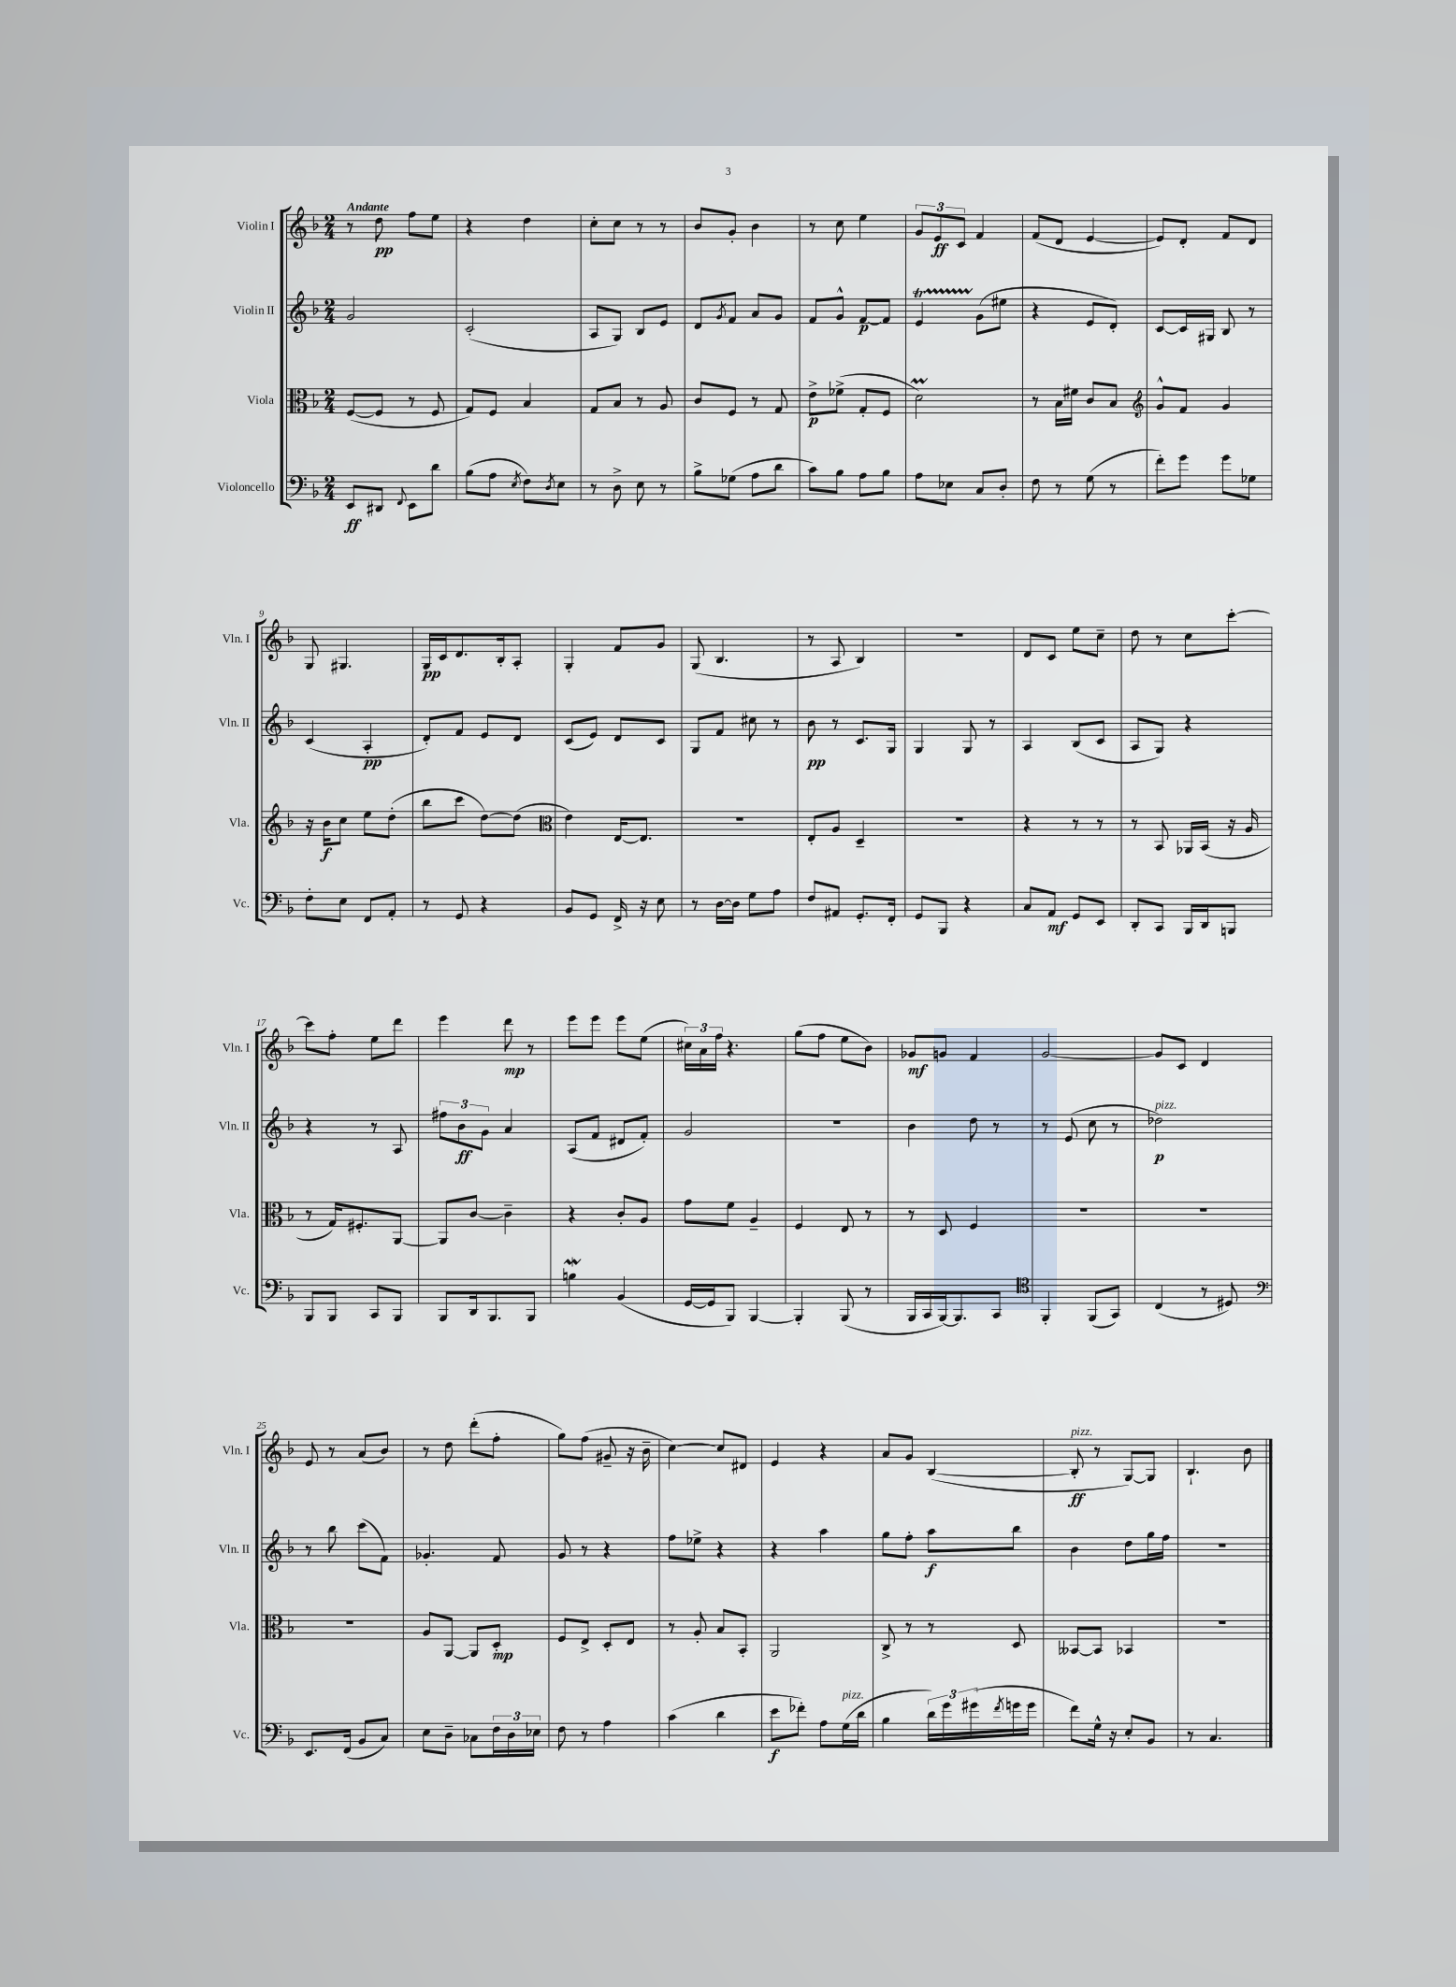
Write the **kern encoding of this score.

**kern	**kern	**kern	**kern
*staff4	*staff3	*staff2	*staff1
*clefF4	*clefC3	*clefG2	*clefG2
*k[b-]	*k[b-]	*k[b-]	*k[b-]
*M2/4	*M2/4	*M2/4	*M2/4
8EE/L	([8F/L	2g/	8r
8DD#/J	8F/]J	.	8dd\
8qqFF/	.	.	.
8EE\L	8r	.	8ff\L
8d\J	8F/	.	8ee\J
=	=	=	=
(8B-\L	8G/L)	(2c'/	4r
8A\J	8F/J	.	.
8qE/	.	.	.
8F\L)	4B-/	.	4dd\
8qD/	.	.	.
8E\J	.	.	.
=	=	=	=
8r	8G/L	8A/L	8cc'\L
8D^\	8B-/J	8G/J)	8cc\J
8E\	8r	8B-/L	8r
8r	8A/	8e/J	8r
=	=	=	=
8B-^\L	8c/L	8d/L	8b-/L
.	.	8qg/	.
(8G-\J	8F/J	8f/J	8g'/J
8A\L	8r	8a/L	4b-\
8d\J	8G/	8g/J	.
=	=	=	=
8c\L)	8e^\L	8f/L	8r
8B-\J	(8f-^\J	8g^^/J	8cc\
8A\L	8G'/L	[8f/L	4ee\
8B-\J	8F/J	8f/]J	.
=	=	=	=
8A\L	2d\)	4e/	12g/L
.	.	.	12e/
8E-\J	.	.	.
.	.	.	12c/J
8C/L	.	(8g\L	4f/
8D'/J	.	8ee#\J	.
=	=	=	=
8F\	8r	4r	(8f/L
8r	16B-\LL	.	8d/J
.	16f#\JJ	.	.
(8G\	8c/L	8e/L	[4e/
8r	8B-/J	8d'/J)	.
=	=	=	=
*	*clefG2	*	*
8f'\L)	8g^^/L	[8c/L	8e/]L)
8g\J	8f/J	16c/]L	8d'/J
.	.	16G#/JJ	.
8g\L	4g/	8B-/	8f/L
8G-\J	.	8r	8d/J
=	=	=	=
8F'\L	16r	(4c/	8G/
.	16b-\LK	.	.
8E\J	8cc\J	.	4.G#/
8FF/L	8ee\L	4A'/	.
8AA'/J	(8dd'\J	.	.
=	=	=	=
8r	8bb-\L	8d'/L)	16G/LL
.	.	.	16c/J
8GG/	8ccc\J	8f/J	8.d/
4r	[8dd\L)	8e/L	.
.	.	.	16B-'/k
.	(8dd\]J	8d/J	8A'/J
=	=	=	=
*	*clefC3	*	*
8BB-/L	4e\)	(8c/L	4G'/
8GG/J	.	8e/J)	.
16FF^/	[16E/LK	8d/L	8f/L
16r	8.E/]J	.	.
8E\	.	8c/J	8g/J
=	=	=	=
8r	2r	8G/L	(8G/
[16D\LL	.	8f/J	4.B-/
16D\]JJ	.	.	.
8G\L	.	8cc#\	.
8A\J	.	8r	.
=	=	=	=
8F/L	8E'/L	8b-\	8r
8AA#/J	8A/J	8r	8A/
8.GG'/L	4D~/	8.c/L	4B-/)
16FF'/Jk	.	16G/Jk	.
=	=	=	=
8GG/L	2r	4G/	2r
8BBB-/J	.	.	.
4r	.	8G/	.
.	.	8r	.
=	=	=	=
8C/L	4r	4A/	8d/L
8AA/J	.	.	8c/J
8GG/L	8r	(8B-/L	8ee\L
8EE/J	8r	8c/J	8cc~\J
=	=	=	=
8DD'/L	8r	8A/L	8dd\
8CC/J	8BB-/	8G/J)	8r
16BBB-/LL	16AA-/LL	4r	8cc\L
16DD/J	(16BB-/JJ	.	.
8BBB/J	16r	.	[8ccc'\J
.	16A/	.	.
=	=	=	=
8BBB-/L	8r	4r	8ccc\]L
8BBB-/J	16G/LK)	.	8ff'\J
.	8.F#'/	.	.
8CC/L	.	8r	8ee\L
8BBB-/J	[8AA/J	8A/	8ddd\J
=	=	=	=
8BBB-/L	8AA/]L	12ff#\L	4eee\
.	.	12b-\	.
16DD/k	[8c/J	.	.
.	.	12g\J	.
8.BBB-/	.	.	.
.	4c~\]	4a/	8ddd\
8BBB-/J	.	.	8r
=	=	=	=
4B\	4r	(8A/L	8eee\L
.	.	8f/J	8eee\J
(4BB-/	8c'/L	8d#/L	8eee\L
.	8A/J	8f'/J)	(8ee\J
=	=	=	=
[16GG/LL	8g\L	2g/	24cc#\LL)
.	.	.	24a\
16GG/]J	.	.	.
.	.	.	24ff\JJ
8BBB-/J)	8f\J	.	4.r
[4BBB-/	4A~/	.	.
=	=	=	=
4BBB-'/]	4F/	2r	(8gg\L
.	.	.	8ff\J
(8BBB-/	8E/	.	8ee\L
8r	8r	.	8b-\J)
=	=	=	=
16BBB-/LL	8r	4b-\	8g-/L
16CC/	.	.	.
[16BBB-/J)	8D/	.	8g/J
8.BBB-/]	.	.	.
.	4F/	8dd\	4f/
8CC/J	.	8r	.
=	=	=	=
*clefC4	*	*	*
4FF'/	2r	8r	[2g/
.	.	(8e/	.
(8FF/L	.	8cc\	.
8GG/J)	.	8r	.
=	=	=	=
(4C/	2r	2dd-\)	8g/]L
.	.	.	8c/J
8r	.	.	4d/
8D#/)	.	.	.
=	=	=	=
*clefF4	*	*	*
8.EE/L	2r	8r	8e/
.	.	8bb-\	8r
(16FF/Jk	.	.	.
8BB-/L	.	(8ccc\L	(8a/L
8C/J)	.	8f\J)	8b-/J)
=	=	=	=
8E\L	8A/L	4.g-'/	8r
8D~\J	[8AA/J	.	8dd\
8C-\L	8AA/]L	.	(8ddd'\L
24F\L	8D'/J	8f/	8ff'\J
24D\	.	.	.
24E-\JJ	.	.	.
=	=	=	=
8F\	8F/L	8g/	8gg\L)
8r	8E^/J	8r	(8ff\J
4A\	8D'/L	4r	8g#~/
.	8E/J	.	16r
.	.	.	16b-~\
=	=	=	=
(4c\	8r	8ff\L	[4cc\)
.	8A'/	8ee-^\J	.
4d\	8B-/L	4r	8cc/]L
.	8BB-'/J	.	8d#/J
=	=	=	=
8e\L	2AA/	4r	4e/
8f-'\J)	.	.	.
8A\L	.	4aa\	4r
(16G\L	.	.	.
16d\JJ	.	.	.
=	=	=	=
4B-\	8C^/	8gg\L	8a/L
.	8r	8ff'\J	8g/J
24d\LL)	8r	8aa\L	([4B-/
24g\	.	.	.
(24g#\	.	.	.
8qf/	.	.	.
16g\	8D/	8bb-\J	.
16g\JJ	.	.	.
=	=	=	=
8f\L)	[8BB--/L	4b-\	8B-'/]
16G^^\Jk	8BB--/]J	.	8r
16r	.	.	.
8E'/L	4BB-/	8dd\L	[8G/L)
8BB-/J	.	16gg\L	8G/]J
.	.	16ff\JJ	.
=	=	=	=
8r	2r	2r	4.B-`/
4.C/	.	.	.
.	.	.	8b-\
==	==	==	==
*-	*-	*-	*-
